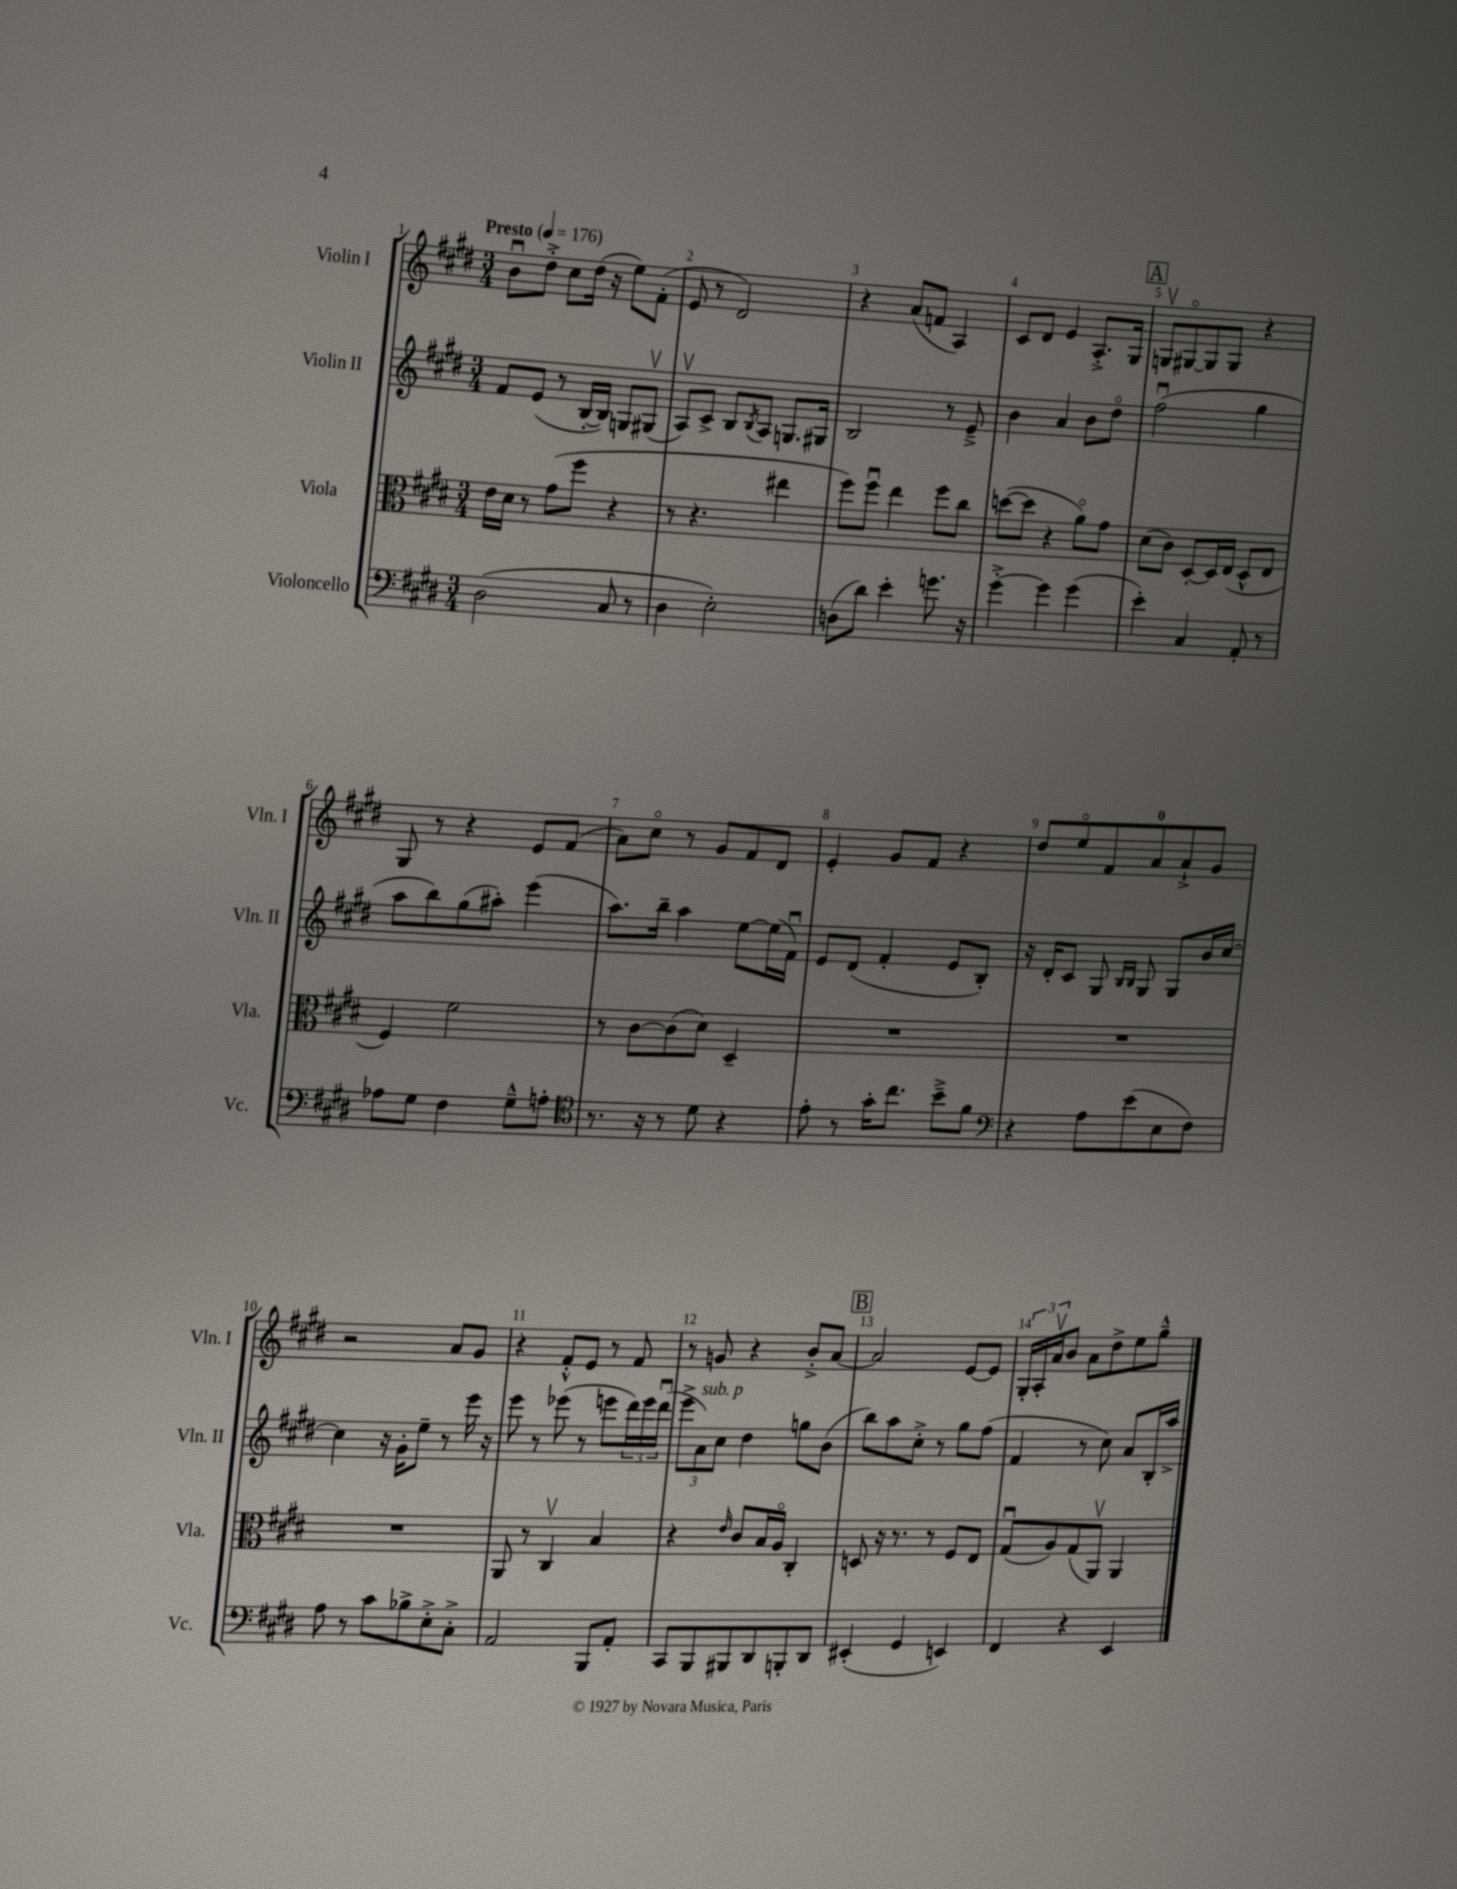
<<
\new StaffGroup <<
\new Staff = "s0" \with { instrumentName = "Violin I" shortInstrumentName = "Vln. I" } {
    \clef treble \key e \major \numericTimeSignature \time 3/4 \tempo "Presto" 4 = 176
    b'8\downbow dis''8-.-> cis''8 dis''16( r16 e''8) fis'8-.( |
    e'8 r8 dis'2) |
    r4 a'8( f'8 a4) |
    cis'8 dis'8 e'4 a8.-.-> gis16 |
    \mark \markup { \box "A" } g8\upbow gis8~\flageolet gis8 gis8 r4 |
    gis8 r8 r4 e'8 fis'8( |
    a'8) cis''8\flageolet r8 gis'8 fis'8 dis'8 |
    e'4-. gis'8 fis'8 r4 |
    dis''8 e''8\flageolet fis'8 a'8-0 a'8-!-> gis'8 |
    r2 a'8 gis'8 |
    r4 fis'8-.-^ e'8 r8 fis'8 |
    r8 g'8 r4 b'8-.-> a'8~ |
    \mark \markup { \box "B" } a'2 e'8~ e'8 |
    \tuplet 3/2 { gis16-. a16-. a'16\upbow } b'8 a'8 dis''8-> e''8 gis''8---^ \bar "|." |
}
\new Staff = "s1" \with { instrumentName = "Violin II" shortInstrumentName = "Vln. II" } {
    \clef treble \key e \major \numericTimeSignature \time 3/4
    fis'8 e'8( r8 b16~-. b16) g8 gis8\upbow( |
    a8\upbow) cis'8-> b8 \acciaccatura { b8 } a8 g8. gis16 |
    b2 r8 e'8---> |
    b'4 a'4 b'8 dis''8\flageolet |
    \mark \markup { \box "A" } fis''2\downbow( gis''4 |
    a''8 b''8) gis''8( ais''8-.) e'''4( |
    a''8.) b''16-- a''4 e''8~ e''16( fis'16\downbow) |
    e'8 dis'8( fis'4-. e'8 b8-.) |
    r16 dis'16-. cis'8 gis8 \grace { b16 b16 } gis8 gis8 b'16 cis''16~ |
    cis''4 r16 gis'16-. e''8-- r8 e'''16 r16 |
    e'''8 r8 ees'''8( r8 e'''8 \tuplet 3/2 { dis'''16) e'''16 dis'''16\downbow( } |
    \tuplet 3/2 { e'''8-> a'8^\markup { \italic "sub. p" }) cis''8 } dis''4 g''8 b'8( |
    \mark \markup { \box "B" } b''8) a''8 cis''8-.-> r8 gis''8 fis''8( |
    fis'4 r8 cis''8) a'8 b16-. a''16-> \bar "|." |
}
\new Staff = "s2" \with { instrumentName = "Viola" shortInstrumentName = "Vla." } {
    \clef alto \key e \major \numericTimeSignature \time 3/4
    e'16 dis'16 r8 gis'8( fis''8 r4 |
    r8 r4. eis''4 |
    fis''8) fis''8\downbow e''4 fis''8 cis''8 |
    d''8~( d''8 r4 a'8\flageolet) gis'8 |
    \mark \markup { \box "A" } dis'8( cis'8) dis8~-. dis16 e16( dis8-^ e8 |
    fis4) fis'2 |
    r8 cis'8~ cis'8( dis'8) dis4-- |
    R2. |
    R2. |
    R2. |
    a,8 r8 cis4\upbow b4 |
    r4 \grace { e'16 } cis'8 b16 a16\flageolet cis4-. |
    \mark \markup { \box "B" } d8 r16 r8. r8 fis8 e8 |
    gis8\downbow( a8) gis8( a,8\upbow) a,4 \bar "|." |
}
\new Staff = "s3" \with { instrumentName = "Violoncello" shortInstrumentName = "Vc." } {
    \clef bass \key e \major \numericTimeSignature \time 3/4
    dis2( cis8 r8 |
    dis4 e2-.) |
    d8( dis'8) e'4-. g'8. r16 |
    gis'4~-.-> gis'4 gis'4( |
    \mark \markup { \box "A" } e'4-.) cis4 a,8-. r8 |
    aes8 gis8 fis4 gis8---^ a8-. |
    \clef tenor r8. r16 r8 dis'8 r4 |
    e'8-. r8 gis'16-. cis''8. b'8---> fis'8 |
    \clef bass r4 a8 e'8( e8 fis8) |
    a8 r8 cis'8 bes8-> e8-.-> cis8-.-> |
    a,2 b,,8 a,8-. |
    cis,8 b,,8 bis,,8 dis,8 b,,8-. dis,8 |
    \mark \markup { \box "B" } eis,4-.( gis,4 e,4) |
    fis,4 r4 e,4 \bar "|." |
}
>>
>>
\layout { \context { \Score \override BarNumber.break-visibility = ##(#f #t #t) barNumberVisibility = #all-bar-numbers-visible } }
